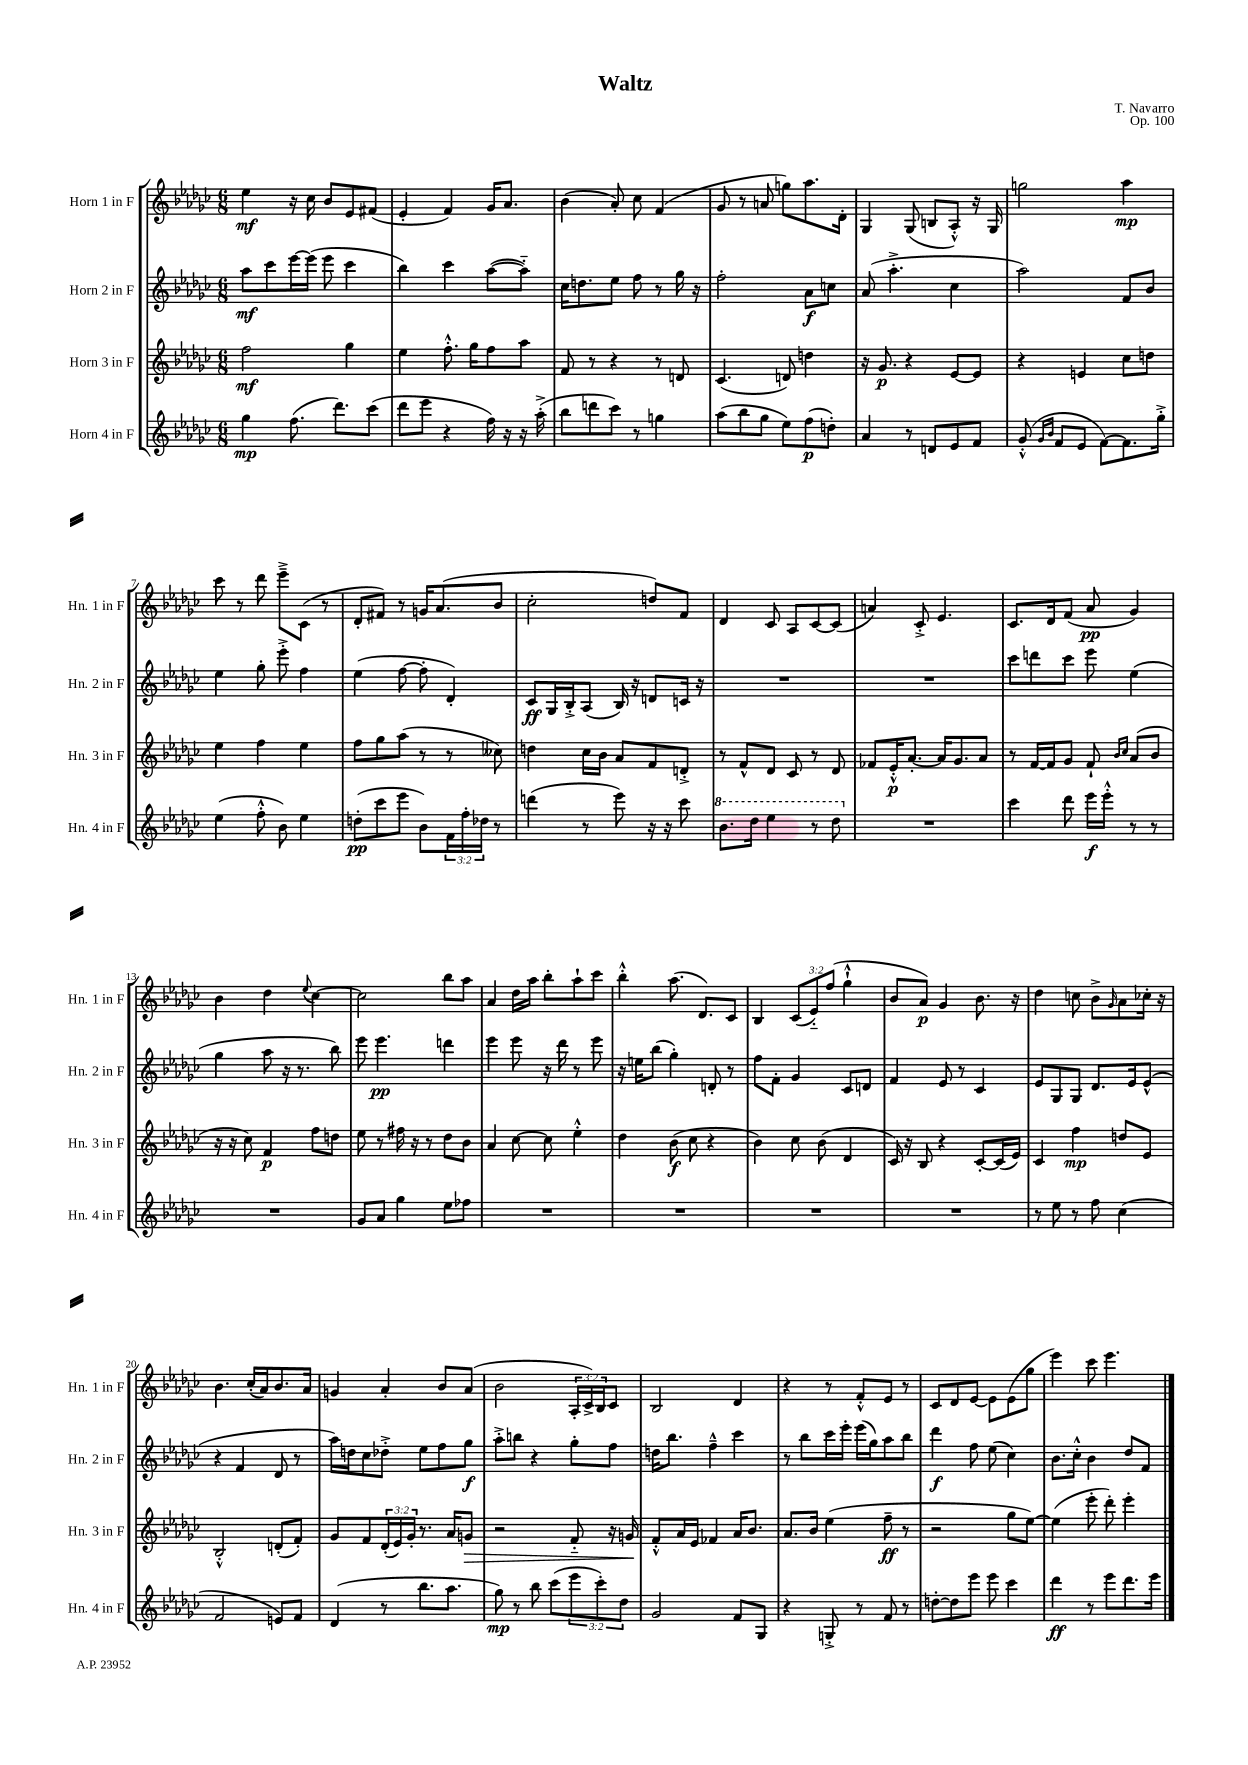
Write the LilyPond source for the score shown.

\header { title = "Waltz" composer = "T. Navarro" opus = "Op. 100" }
<<
\new StaffGroup <<
\new Staff = "s0" \with { instrumentName = "Horn 1 in F" shortInstrumentName = "Hn. 1 in F" } {
    \clef treble \key ges \major \numericTimeSignature \time 6/8 \override Staff.TupletNumber.text = #tuplet-number::calc-fraction-text
    ees''4\mf r16 ces''16 bes'8 ees'8 fis'8( |
    ees'4-. f'4) ges'16 aes'8. |
    bes'4( aes'8-.) ces''8 f'4( |
    ges'8 r8 a'8 g''8) aes''8. des'16-. |
    ges4 ges8( b8 aes8-.-^) r16 ges16 |
    g''2 aes''4\mp |
    ces'''8 r8 des'''8 ees'''8---> ces'8( r8 |
    des'8-. fis'8) r8 g'16 aes'8.( bes'8 |
    ces''2-. d''8) f'8 |
    des'4 ces'8 aes8 ces'8~ ces'8( |
    a'4) ces'8-.-> ees'4. |
    ces'8. des'16 f'8( aes'8\pp ges'4) |
    bes'4 des''4 \appoggiatura { ees''8 } ces''4~ |
    ces''2 bes''8 aes''8 |
    aes'4 des''16 aes''16 bes''8-. aes''8-! ces'''8 |
    bes''4-.-^ aes''8.( des'8.) ces'8 |
    bes4 \tuplet 3/2 { ces'8( ees'8-_) f''8( } ges''4-!-^ |
    bes'8 aes'8\p) ges'4 bes'8. r16 |
    des''4 c''8 bes'8-> \grace { ges'16 } aes'8 ces''16-. r16 |
    bes'4. ces''16-.( aes'16) bes'8. aes'16 |
    g'4 aes'4-. bes'8 aes'8( |
    bes'2 \tuplet 3/2 { aes16-. ces'16->) bes16 } ces'8 |
    bes2 des'4 |
    r4 r8 f'8-.-^ ees'8 r8 |
    ces'8 des'8 ees'8~ ees'8 ees'8( ges''8 |
    ees'''4) ces'''8 ees'''4. \bar "|." |
}
\new Staff = "s1" \with { instrumentName = "Horn 2 in F" shortInstrumentName = "Hn. 2 in F" } {
    \clef treble \key ges \major \numericTimeSignature \time 6/8
    aes''8\mf ces'''8 ees'''16~ ees'''16( ees'''8 ces'''4 |
    bes''4) ces'''4 aes''8~( aes''8-_) |
    ces''16 d''8. ees''8 f''8 r8 ges''16 r16 |
    f''2-. aes'8\f c''8 |
    aes'8( aes''4.-.-> ces''4 |
    aes''2) f'8 bes'8 |
    ees''4 ges''8-. ees'''8-.-> f''4 |
    ees''4( f''8~ f''8-. des'4-.) |
    ces'8\ff ges16 bes16-.-> aes8( bes16) r16 d'8 c'16 r16 |
    R2. |
    R2. |
    ces'''8 d'''8 ces'''8 ees'''8 ees''4( |
    ges''4 aes''8 r16 r8. bes''8) |
    ees'''8 ees'''4.\pp d'''4 |
    ees'''4 ees'''8 r16 des'''16 r8 ees'''8 |
    r16 e''16 bes''8( ges''4-.) d'8-. r8 |
    f''8 f'8-. ges'4 ces'8 d'8 |
    f'4 ees'8 r8 ces'4 |
    ees'8 ges8 ges8 des'8. ees'16 ees'8-^( |
    r4 f'4 des'8 r8 |
    aes''16) d''16 ces''8 des''8-.-> ees''8 f''8 ges''8\f |
    aes''8-.-> b''8 r4 ges''8-. f''8 |
    d''16 bes''8. f''4---^ ces'''4 |
    r8 bes''8 ces'''16 ees'''16-. ees'''16( ges''16) aes''8 bes''8 |
    des'''4\f f''8 ees''8( ces''4) |
    bes'8. ces''16-.-^ bes'4 des''8 f'8 \bar "|." |
}
\new Staff = "s2" \with { instrumentName = "Horn 3 in F" shortInstrumentName = "Hn. 3 in F" } {
    \clef treble \key ges \major \numericTimeSignature \time 6/8 \override Staff.TupletNumber.text = #tuplet-number::calc-fraction-text
    f''2\mf ges''4 |
    ees''4 f''8.-.-^ ges''16 f''8 aes''8 |
    f'8 r8 r4 r8 d'8 |
    ces'4.( d'8) d''4 |
    r16 ges'8.\p r4 ees'8~ ees'8 |
    r4 e'4 ces''8 d''8 |
    ees''4 f''4 ees''4 |
    f''8 ges''8 aes''8( r8 r8 ceses''8) |
    d''4 ces''16 bes'16 aes'8 f'8 d'8-.-> |
    r8 f'8-^ des'8 ces'8 r8 des'8 |
    fes'8 ees'16-.-^\p aes'8.~-. aes'16 ges'8. aes'8 |
    r8 f'16~ f'16 ges'8 f'8-! \grace { bes'16 ces''16 } aes'8( bes'8 |
    r16 r16 ces''8) f'4\p f''8 d''8 |
    ees''8 r8 fis''16 r16 r8 des''8 bes'8 |
    aes'4 ces''8~ ces''8 ees''4-.-^ |
    des''4 bes'8\f( ces''8 r4 |
    bes'4) ces''8 bes'8( des'4 |
    ces'16) r16 bes8 r4 ces'8~-. ces'16( ees'16) |
    ces'4 f''4\mp d''8 ees'8 |
    bes2-.-^ d'8-.( f'8-.) |
    ges'8 f'8 \tuplet 3/2 { des'16-.( ees'16) ges'16-. } r8. aes'16 g'8\> |
    r2 f'8-_ r16 g'16\! |
    f'8-.-^ aes'16 ees'16 fes'4 aes'16 bes'8. |
    aes'8. bes'16 ees''4( f''8--\ff r8 |
    r2 ges''8 ees''8~) |
    ees''4( ees'''8-. des'''8-.) ees'''4-. \bar "|." |
}
\new Staff = "s3" \with { instrumentName = "Horn 4 in F" shortInstrumentName = "Hn. 4 in F" } {
    \clef treble \key ges \major \numericTimeSignature \time 6/8 \override Staff.TupletNumber.text = #tuplet-number::calc-fraction-text
    ges''4\mp f''8.( des'''8.) ces'''8( |
    des'''8 ees'''8 r4 f''16) r16 r16 aes''16-.->( |
    bes''8 d'''8 ces'''8) r8 g''4 |
    aes''8( bes''8 ges''8 ees''8) f''8\p( d''8-.) |
    aes'4 r8 d'8 ees'8 f'8 |
    ges'8-.-^( \grace { ges'16 bes'16 } f'8 ees'8 f'8~) f'8. ges''16-.-> |
    ees''4( f''8-.-^ bes'8) ees''4 |
    d''8-.\pp( ces'''8 ees'''8 bes'8) \tuplet 3/2 { f'16 f''16-. des''16 } r8 |
    d'''4( r8 ees'''8) r16 r16 ces'''8 |
    \ottava #1 bes''8. des'''16 ees'''4 r8 des'''8 \ottava #0 |
    R2. |
    ces'''4 des'''8 ees'''16\f ees'''16-.-^ r8 r8 |
    R2. |
    ges'8 aes'8 ges''4 ees''8 fes''8 |
    R2. |
    R2. |
    R2. |
    R2. |
    r8 ees''8 r8 f''8 ces''4( |
    f'2 e'8) f'8 |
    des'4( r8 bes''8. aes''8. |
    ges''8\mp) r8 bes''8 ces'''8( \tuplet 3/2 { ees'''8 ces'''8-.) des''8 } |
    ges'2 f'8 ges8 |
    r4 g8-.-> r8 f'8 r8 |
    d''8~-. d''8 ees'''8 ees'''8 ces'''4 |
    des'''4\ff r8 ees'''8 des'''8. ees'''16 \bar "|." |
}
>>
>>
